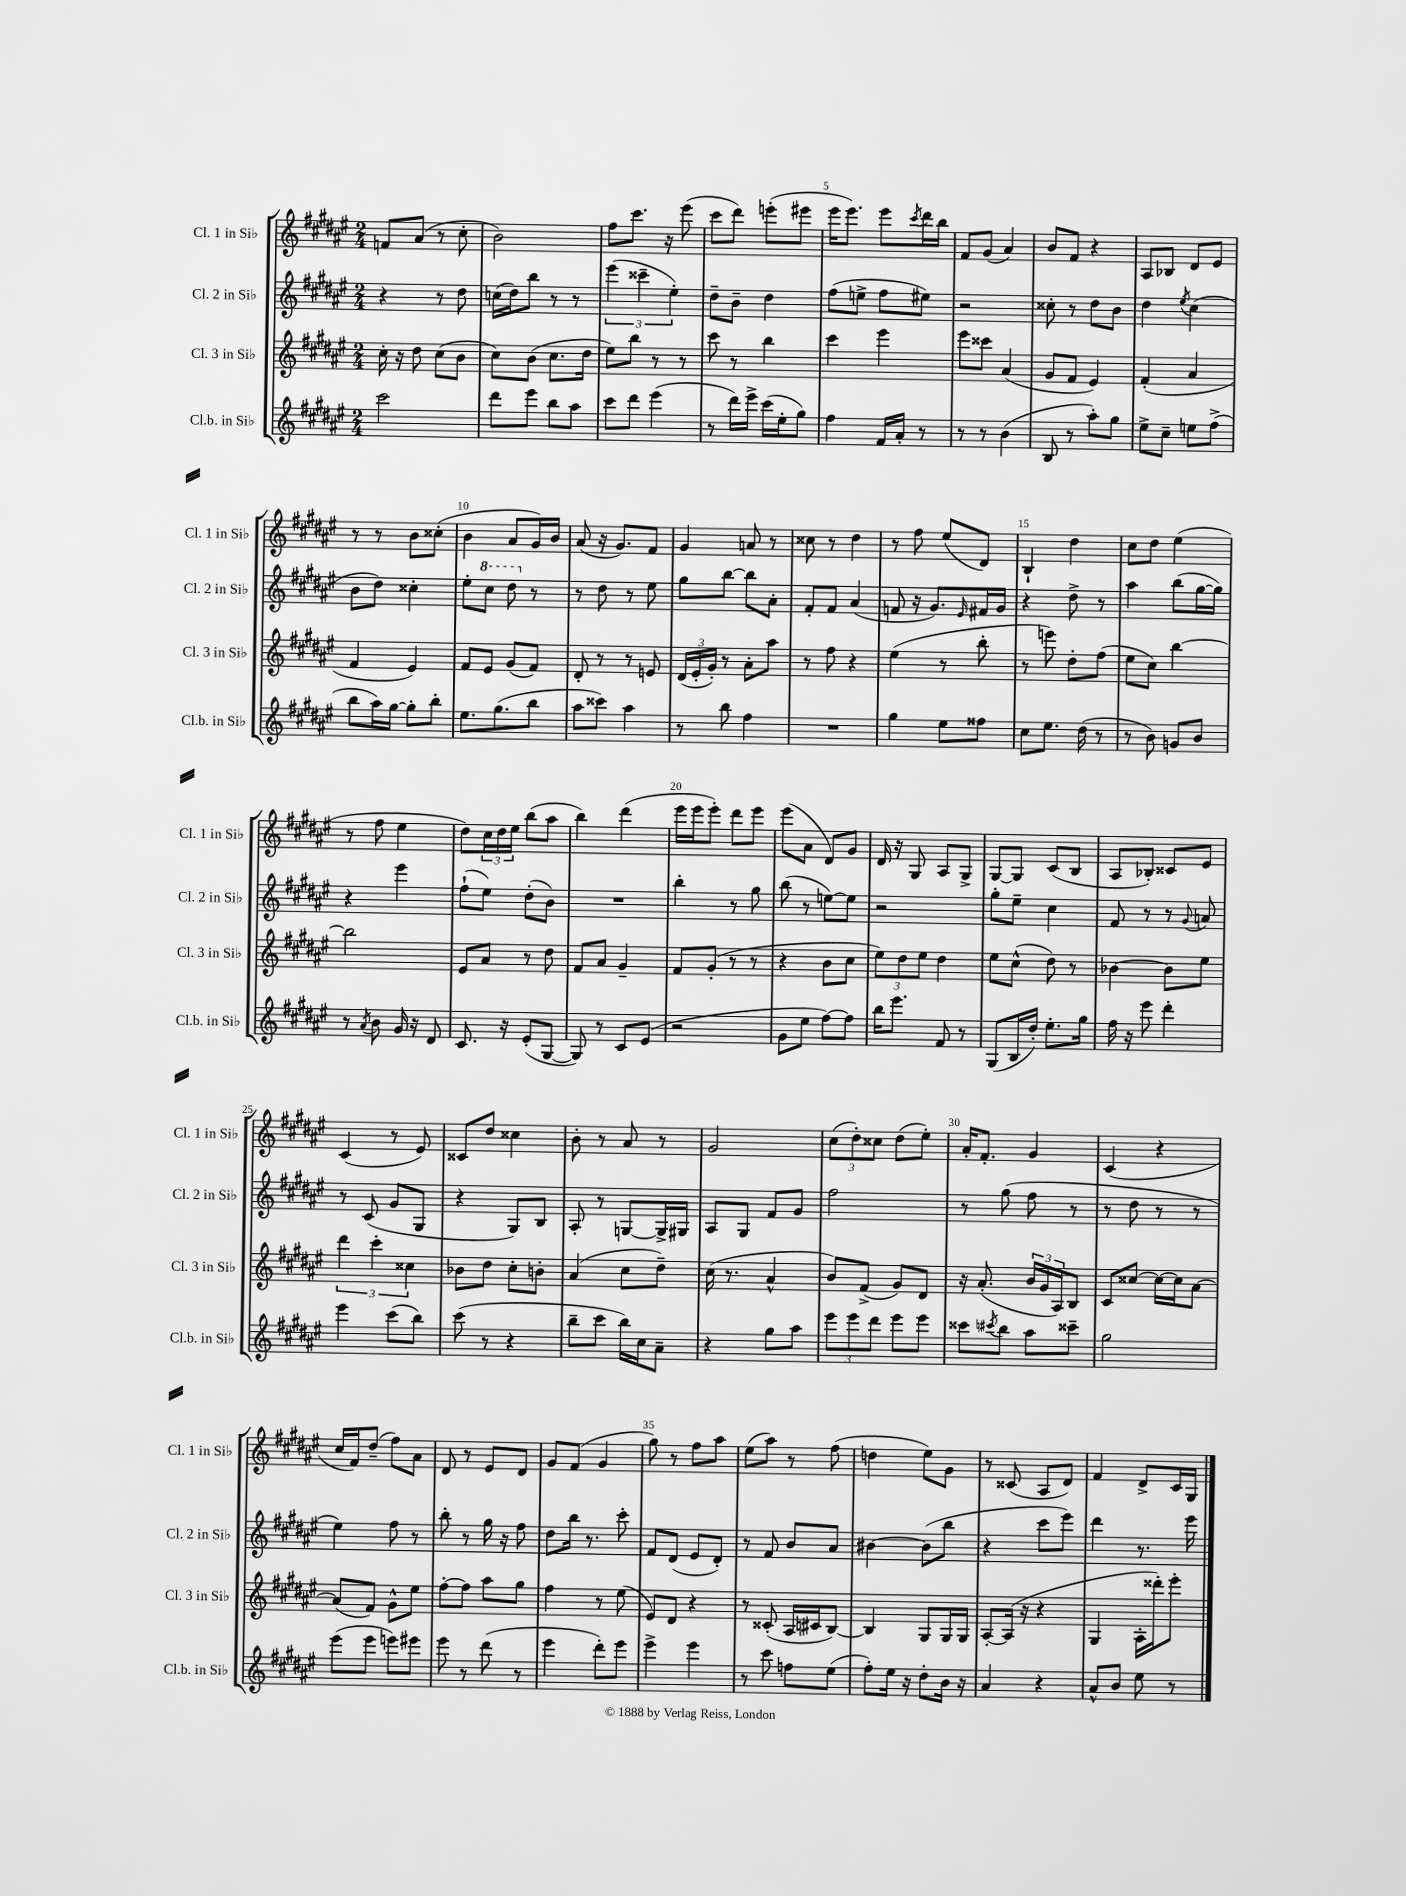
<<
\new StaffGroup <<
\new Staff = "s0" \with { instrumentName = "Cl. 1 in Sib" shortInstrumentName = "Cl. 1 in Sib" } {
    \clef treble \key fis \major \numericTimeSignature \time 2/4
    f'8 ais'8( r8 cis''8-. |
    b'2) |
    fis''8 cis'''8. r16 eis'''8( |
    cis'''8 dis'''8) e'''8-.( eis'''8 |
    eis'''16 eis'''8.) eis'''8 \acciaccatura { cis'''8 } dis'''16 b''16 |
    fis'8 gis'8( ais'4) |
    b'8 fis'8 r4 |
    ais8 bes8 dis'8 eis'8 |
    r8 r8 b'8 cisis''8-.( |
    b'4 ais'8 gis'16) b'16 |
    ais'8( r16 gis'8.) fis'8 |
    gis'4 a'8 r8 |
    cisis''8 r8 dis''4 |
    r8 fis''8 eis''8( dis'8) |
    b4-! dis''4 |
    cis''8 dis''8 eis''4( |
    r8 fis''8 eis''4 |
    dis''8) \tuplet 3/2 { cis''16 dis''16 eis''16 } b''8( ais''8 |
    b''4) dis'''4( |
    eis'''16 eis'''16 eis'''8-.) dis'''8 eis'''8 |
    eis'''8( ais'8 dis'8) gis'8 |
    dis'16 r16 gis8 ais8 gis8-> |
    gis8~ gis8 cis'8( b8 |
    ais8 bes8-.) cisis'8 eis'8 |
    cis'4( r8 eis'8) |
    cisis'8 dis''8 cisis''4 |
    b'8-. r8 ais'8 r8 |
    gis'2 |
    \tuplet 3/2 { cis''8( dis''8-.) cisis''8 } dis''8( eis''8-.) |
    ais'16-. fis'8.-. gis'4 |
    cis'4( r4 |
    cis''16 fis'16) dis''8--( fis''8) ais'8 |
    dis'8 r8 eis'8 dis'8 |
    gis'8 fis'8( gis'4 |
    gis''8) r8 fis''8 ais''8 |
    eis''8( ais''8) r8 fis''8( |
    d''4 eis''8) gis'8 |
    r8 cisis'8( ais8 dis'8) |
    fis'4 dis'8-> cis'16 gis16 \bar "|." |
}
\new Staff = "s1" \with { instrumentName = "Cl. 2 in Sib" shortInstrumentName = "Cl. 2 in Sib" } {
    \clef treble \key fis \major \numericTimeSignature \time 2/4
    r4 r8 dis''8 |
    c''16( dis''16) b''8 r8 r8 |
    \tuplet 3/2 { eis'''4( cisis'''4-- eis''4-.) } |
    dis''8-- b'8-- dis''4 |
    fis''8( e''8-> fis''8 eis''8) |
    r2 |
    cisis''8-. r8 dis''8 b'8 |
    dis''4 \acciaccatura { eis''8 } cis''4( |
    b'8 dis''8) cisis''4-. |
    eis''8-. \ottava #1 cis'''8 dis'''8 \ottava #0 r8 |
    r8 dis''8 r8 eis''8 |
    gis''8 b''8~ b''8 ais'8-. |
    fis'8-. fis'8 ais'4( |
    f'8 r16 gis'8.) \grace { eis'16 } fis'16 gis'16 |
    r4 dis''8-> r8 |
    ais''4 b''8( gis''16~ gis''16) |
    r4 eis'''4 |
    fis''8-!( eis''8) dis''8-.( b'8) |
    R2 |
    b''4-. r8 gis''8 |
    b''8( r8 e''8~) e''8 |
    r2 |
    gis''8-. eis''8-- cis''4 |
    fis'8 r8 r8 \appoggiatura { gis'8 } a'8 |
    r8 cis'8( gis'8 gis8 |
    r4 gis8) b8 |
    ais8-. r8 g8~ g16-> gis16 |
    ais8 gis8 fis'8 gis'8 |
    fis''2 |
    r8 gis''8( fis''8 r8 |
    r8 dis''8 r8 r8 |
    eis''4) fis''8 r8 |
    b''8-. r8 gis''16 r16 fis''8 |
    dis''8 b''16 r8. cis'''8-. |
    fis'8 dis'8( eis'8 dis'8-.) |
    r8 fis'8 b'8 ais'8 |
    bis'4~ bis'8( b''8 |
    r4 cis'''8 eis'''8) |
    dis'''4 r8. eis'''16 \bar "|." |
}
\new Staff = "s2" \with { instrumentName = "Cl. 3 in Sib" shortInstrumentName = "Cl. 3 in Sib" } {
    \clef treble \key fis \major \numericTimeSignature \time 2/4
    cis''16-. r16 dis''8 cis''8( b'8 |
    cis''8) b'8( cis''8. dis''16 |
    eis''8) b''8 r8 r8 |
    cis'''8 r8 b''4 |
    cis'''4 eis'''4 |
    eis'''8 cisis'''8 ais'4( |
    gis'8 fis'8 eis'4) |
    fis'4-.( ais'4 |
    fis'4 eis'4) |
    fis'8 eis'8 gis'8( fis'8) |
    dis'8-. r8 r8 e'8 |
    \tuplet 3/2 { dis'16( eis'16-. gis'16-.) } r8 ais'8-. ais''8 |
    r8 fis''8 r4 |
    eis''4( r8 b''8-. |
    r8 e'''8) dis''8-. fis''8( |
    eis''8 cis''8) b''4~ |
    b''2 |
    eis'8 ais'8 r8 dis''8 |
    fis'8 ais'8 gis'4-- |
    fis'8 gis'8-.( r8 r8 |
    r4 b'8 cis''8 |
    \tuplet 3/2 { eis''8) dis''8 eis''8 } dis''4 |
    eis''8 cis''8-^( dis''8) r8 |
    bes'4~ bes'8 eis''8 |
    \tuplet 3/2 { dis'''4 cis'''4-. cisis''4 } |
    bes'8 dis''8 cis''8-. b'8-. |
    ais'4( cis''8 dis''8--) |
    cis''16( r8. ais'4-^ |
    b'8) fis'8->( gis'8) dis'8 |
    r16 ais'8.-.( \tuplet 3/2 { b'16 gis'16 ais16) } b8 |
    cis'8 cisis''8~ cisis''16~ cisis''16 ais'8~ |
    ais'8( fis'8) gis'8-^ eis''8 |
    fis''8~-. fis''8 ais''8 gis''8 |
    fis''4 r8 eis''8( |
    eis'8) dis'8 r4 |
    r8 cisis'8-.( ais16 cis'16 b8~) |
    b4 gis8 gis16 gis16 |
    ais8~-. ais16( r16 r4 |
    gis4 ais16-. disis'''16-.) eis'''8-. \bar "|." |
}
\new Staff = "s3" \with { instrumentName = "Cl.b. in Sib" shortInstrumentName = "Cl.b. in Sib" } {
    \clef treble \key fis \major \numericTimeSignature \time 2/4
    cis'''2 |
    dis'''8 eis'''8 b''8 ais''8 |
    cis'''8 dis'''8 eis'''4( |
    r8 dis'''16) eis'''16-> cis'''16( eis''16-. gis''8) |
    fis''4 fis'16 ais'16-. r8 |
    r8 r8 b'4( |
    b8 r8 ais''8-.) gis''8 |
    eis''8-> cis''8-- e''8 fis''8->( |
    b''8 ais''16) gis''16~ gis''8-. b''8-. |
    eis''8. gis''8.( b''8 |
    ais''8 cisis'''8) ais''4 |
    r8 b''8 fis''4 |
    R2 |
    gis''4 eis''8 fisis''8 |
    cis''8 eis''8. dis''16( r8 |
    r8 b'8) g'8 b'8 |
    r8 \acciaccatura { ais'8 } b'8 gis'16 r16 dis'8 |
    cis'8. r16 eis'8-.( gis8~ |
    gis8) r8 cis'8 eis'8( |
    r2 |
    gis'8 eis''8 fis''8~) fis''8 |
    b''16 eis'''8. fis'8 r8 |
    gis8( b16 dis''16-.) eis''8.-. gis''16 |
    fis''16 r16 eis'''8 dis'''4-. |
    eis'''4 cis'''8( b''8) |
    cis'''8( r8 r4 |
    b''8-- cis'''8 b''16) cis''16 ais'8-- |
    r4 gis''8 ais''8 |
    \tuplet 3/2 { eis'''8 eis'''8 dis'''8 } eis'''8 eis'''8 |
    cisis'''8 \acciaccatura { cis'''8 } b''8 ais''8 cisis'''8-- |
    gis''2 |
    eis'''8( eis'''8 e'''8) eis'''8 |
    eis'''8 r8 dis'''8( r8 |
    eis'''4 dis'''8-.) eis'''8 |
    eis'''4-> eis'''4 |
    r8 cis'''8 f''8 eis''8( |
    fis''8-.) eis''16 r16 dis''8-. b'16 r16 |
    ais'4 r4 |
    ais'8-^ b'8 eis''8 r8 \bar "|." |
}
>>
>>
\layout { \context { \Score \override BarNumber.break-visibility = ##(#f #t #t) barNumberVisibility = #(every-nth-bar-number-visible 5) } }
